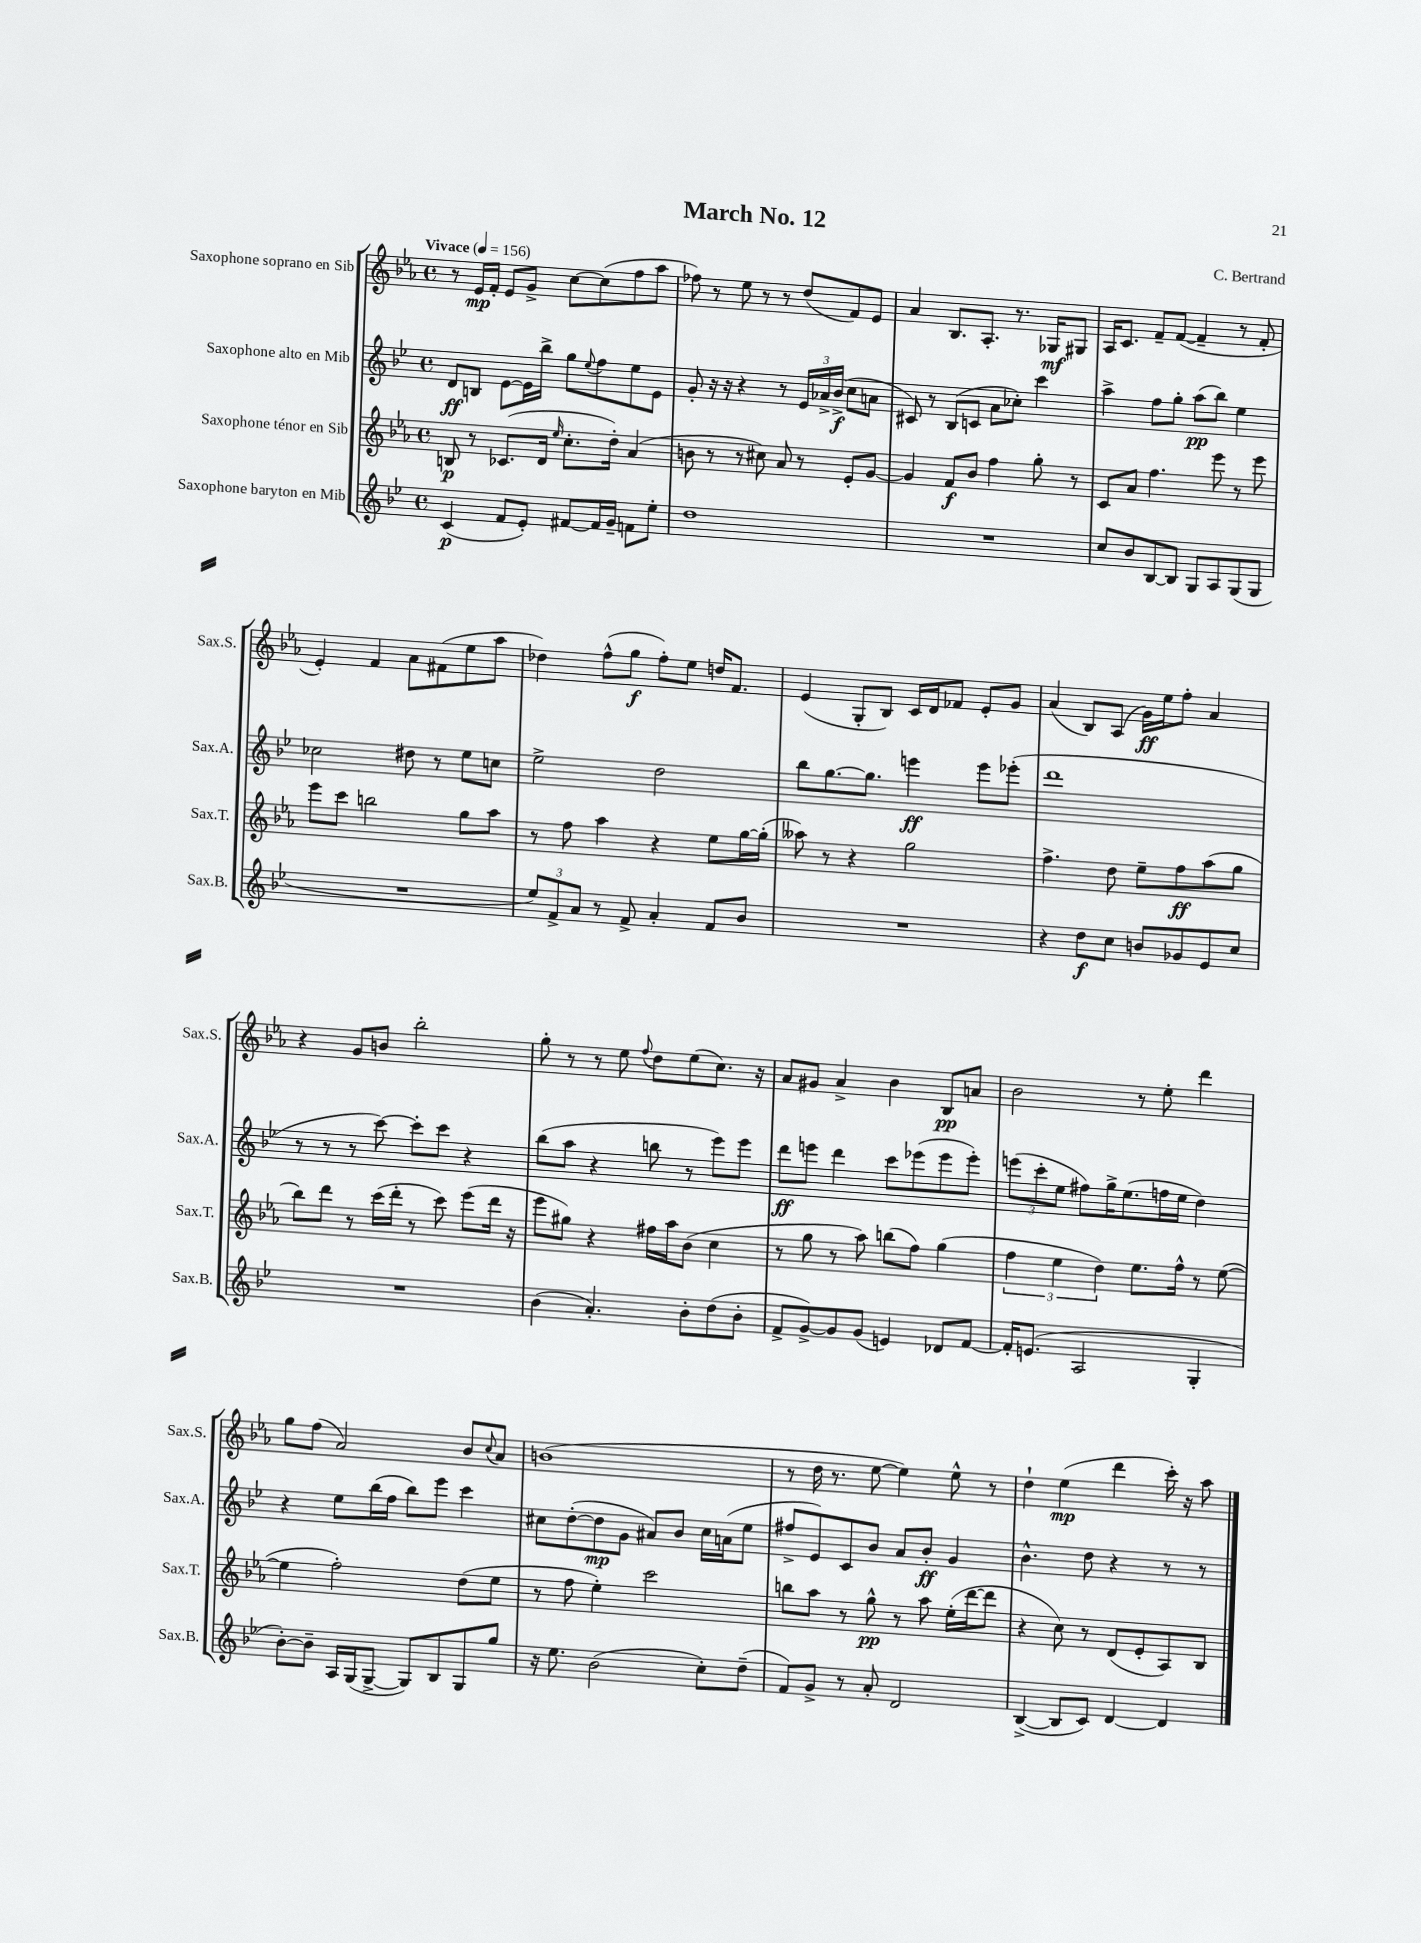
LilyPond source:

\header { title = "March No. 12" composer = "C. Bertrand" }
<<
\new StaffGroup <<
\new Staff = "s0" \with { instrumentName = "Saxophone soprano en Sib" shortInstrumentName = "Sax.S." } {
    \clef treble \key ees \major \defaultTimeSignature \time 4/4 \tempo "Vivace" 4 = 156
    r8 ees'16\mp f'16-. ees'8 g'8-> c''8~ c''8( f''8 aes''8 |
    fes''8) r8 ees''8 r8 r8 d''8( f'8) ees'8 |
    aes'4 bes8. aes8.-. r8. ges16\mf gis8 |
    aes16 c'8. f'8-- f'8~( f'4-- r8 f'8-. |
    ees'4-.) f'4 aes'8 fis'8( ees''8 aes''8 |
    des''4) f''8-^( g''8\f f''8-.) ees''8 d''16 f'8. |
    ees'4( g8-. bes8) c'16 d'16 fes'8 ees'8-. g'8 |
    aes'4( bes8) aes8( g'16\ff) ees''16 f''8-. aes'4 |
    r4 g'8 b'8 bes''2-. |
    g''8-. r8 r8 ees''8 \appoggiatura { f''8 } d''8 ees''8( c''8.) r16 |
    aes'8 gis'8 aes'4-> bes'4 bes8\pp a'8 |
    bes'2 r8 ees''8-. d'''4 |
    g''8 f''8( aes'2) bes'8 \appoggiatura { c''8 } aes'8 |
    b'1( |
    r8 d''16 r8. ees''8~ ees''4) ees''8-^ r8 |
    d''4-! ees''4\mp( d'''4 c'''16-.) r16 aes''8 \bar "|." |
}
\new Staff = "s1" \with { instrumentName = "Saxophone alto en Mib" shortInstrumentName = "Sax.A." } {
    \clef treble \key bes \major \defaultTimeSignature \time 4/4
    d'8\ff b8 ees'8~ ees'16 bes''16-> g''8 \appoggiatura { ees''8 } f''8 ees''8 ees'8 |
    g'8-. r16 r16 r4 r8 \tuplet 3/2 { ees'16 aes'16-> bes'16->\f( } c''8 a'8 |
    cis'8) r8 bes8( c'8 a'8 ces''8-.) c'''4 |
    a''4-> f''8 g''8-. a''8\pp( bes''8) ees''4 |
    ces''2 dis''8 r8 ees''8 c''8 |
    ees''2-> d''2 |
    bes''8 g''8.~ g''8. e'''4\ff e'''8 ees'''8-.( |
    d'''1 |
    r8 r8 r8 c'''8~) c'''8-. c'''8 r4 |
    bes''8( a''8 r4 b''8 r8 ees'''8) ees'''8 |
    d'''8\ff e'''8 d'''4 c'''8 ees'''8( ees'''8 ees'''8-.) |
    \tuplet 3/2 { e'''8( c'''8-. ees''8 } fis''8) g''16-> ees''8.( f''16 ees''16 d''4) |
    r4 ees''8 bes''16( f''16 bes''8) ees'''8 c'''4 |
    cis''8 d''8~-.( d''8\mp g'8 ais'8) bes'8 cis''16 a'16( ees''8 |
    fis''8-> ees'8) c'8 bes'8 a'8 bes'8-.\ff g'4 |
    bes'4.-^ d''8 r4 r8 r8 \bar "|." |
}
\new Staff = "s2" \with { instrumentName = "Saxophone ténor en Sib" shortInstrumentName = "Sax.T." } {
    \clef treble \key ees \major \defaultTimeSignature \time 4/4
    b8\p r8 ces'8.( d'16 \grace { ees''16 } c''8.-. d''16-.) aes'4( |
    b'8 r8 r8 cis''8) aes'8 r8 ees'8-. g'8~ |
    g'4 f'8\f bes'8 f''4 g''8-. r8 |
    c'8 aes'8 f''4. ees'''8 r8 ees'''8 |
    ees'''8 c'''8 b''2 g''8 aes''8 |
    r8 f''8 aes''4 r4 ees''8 g''16~ g''16-.( |
    aeses''8) r8 r4 g''2 |
    f''4.-> d''8 ees''8-- f''8\ff aes''8( g''8 |
    bes''8) d'''8 r8 c'''16( d'''16-. r8 c'''8) ees'''8( d'''16 r16 |
    ees'''8 gis''8) r4 fis''16 aes''16 bes'8( c''4 |
    r8 g''8 r8 aes''8) b''8( f''8) g''4( |
    \tuplet 3/2 { f''4 ees''4 d''4) } ees''8. f''16-^ r8 ees''8~( |
    ees''4 f''2-.) d''8( ees''8 |
    r8 f''8 ees''4-.) c'''2 |
    b''8 aes''8 r8 g''8-^\pp r8 aes''8 ees''16-.( d'''16~ d'''8 |
    r4 c''8) r8 d'8( ees'8-. aes8) bes8 \bar "|." |
}
\new Staff = "s3" \with { instrumentName = "Saxophone baryton en Mib" shortInstrumentName = "Sax.B." } {
    \clef treble \key bes \major \defaultTimeSignature \time 4/4
    c'4\p( f'8 ees'8-.) fis'8~ fis'16 g'16-- f'8 ees''8-. |
    d''1 |
    R1 |
    c''8 bes'8 bes8~ bes8 g8 a8 g8( g8 |
    R1 |
    \tuplet 3/2 { ees''8) f'8-> a'8 } r8 f'8-> a'4-. f'8 bes'8 |
    R1 |
    r4 d''8\f c''8 b'8 ges'8 ees'8 c''8 |
    R1 |
    bes'4( a'4.-.) bes'8-. d''8( bes'8-. |
    f'8-> g'8~->) g'8 g'8( e'4) des'8 f'8~ |
    f'16-. e'8.( a2 g4-. |
    bes'8~-.) bes'8-- a16 g16( g8~-> g8) bes8 g8 g''8 |
    r16 ees''8. bes'2( c''8-.) d''8--( |
    f'8) g'8-> r8 a'8-. d'2 |
    bes4~->( bes8 c'8) d'4~ d'4 \bar "|." |
}
>>
>>
\layout { \context { \Score \remove "Bar_number_engraver" } }
